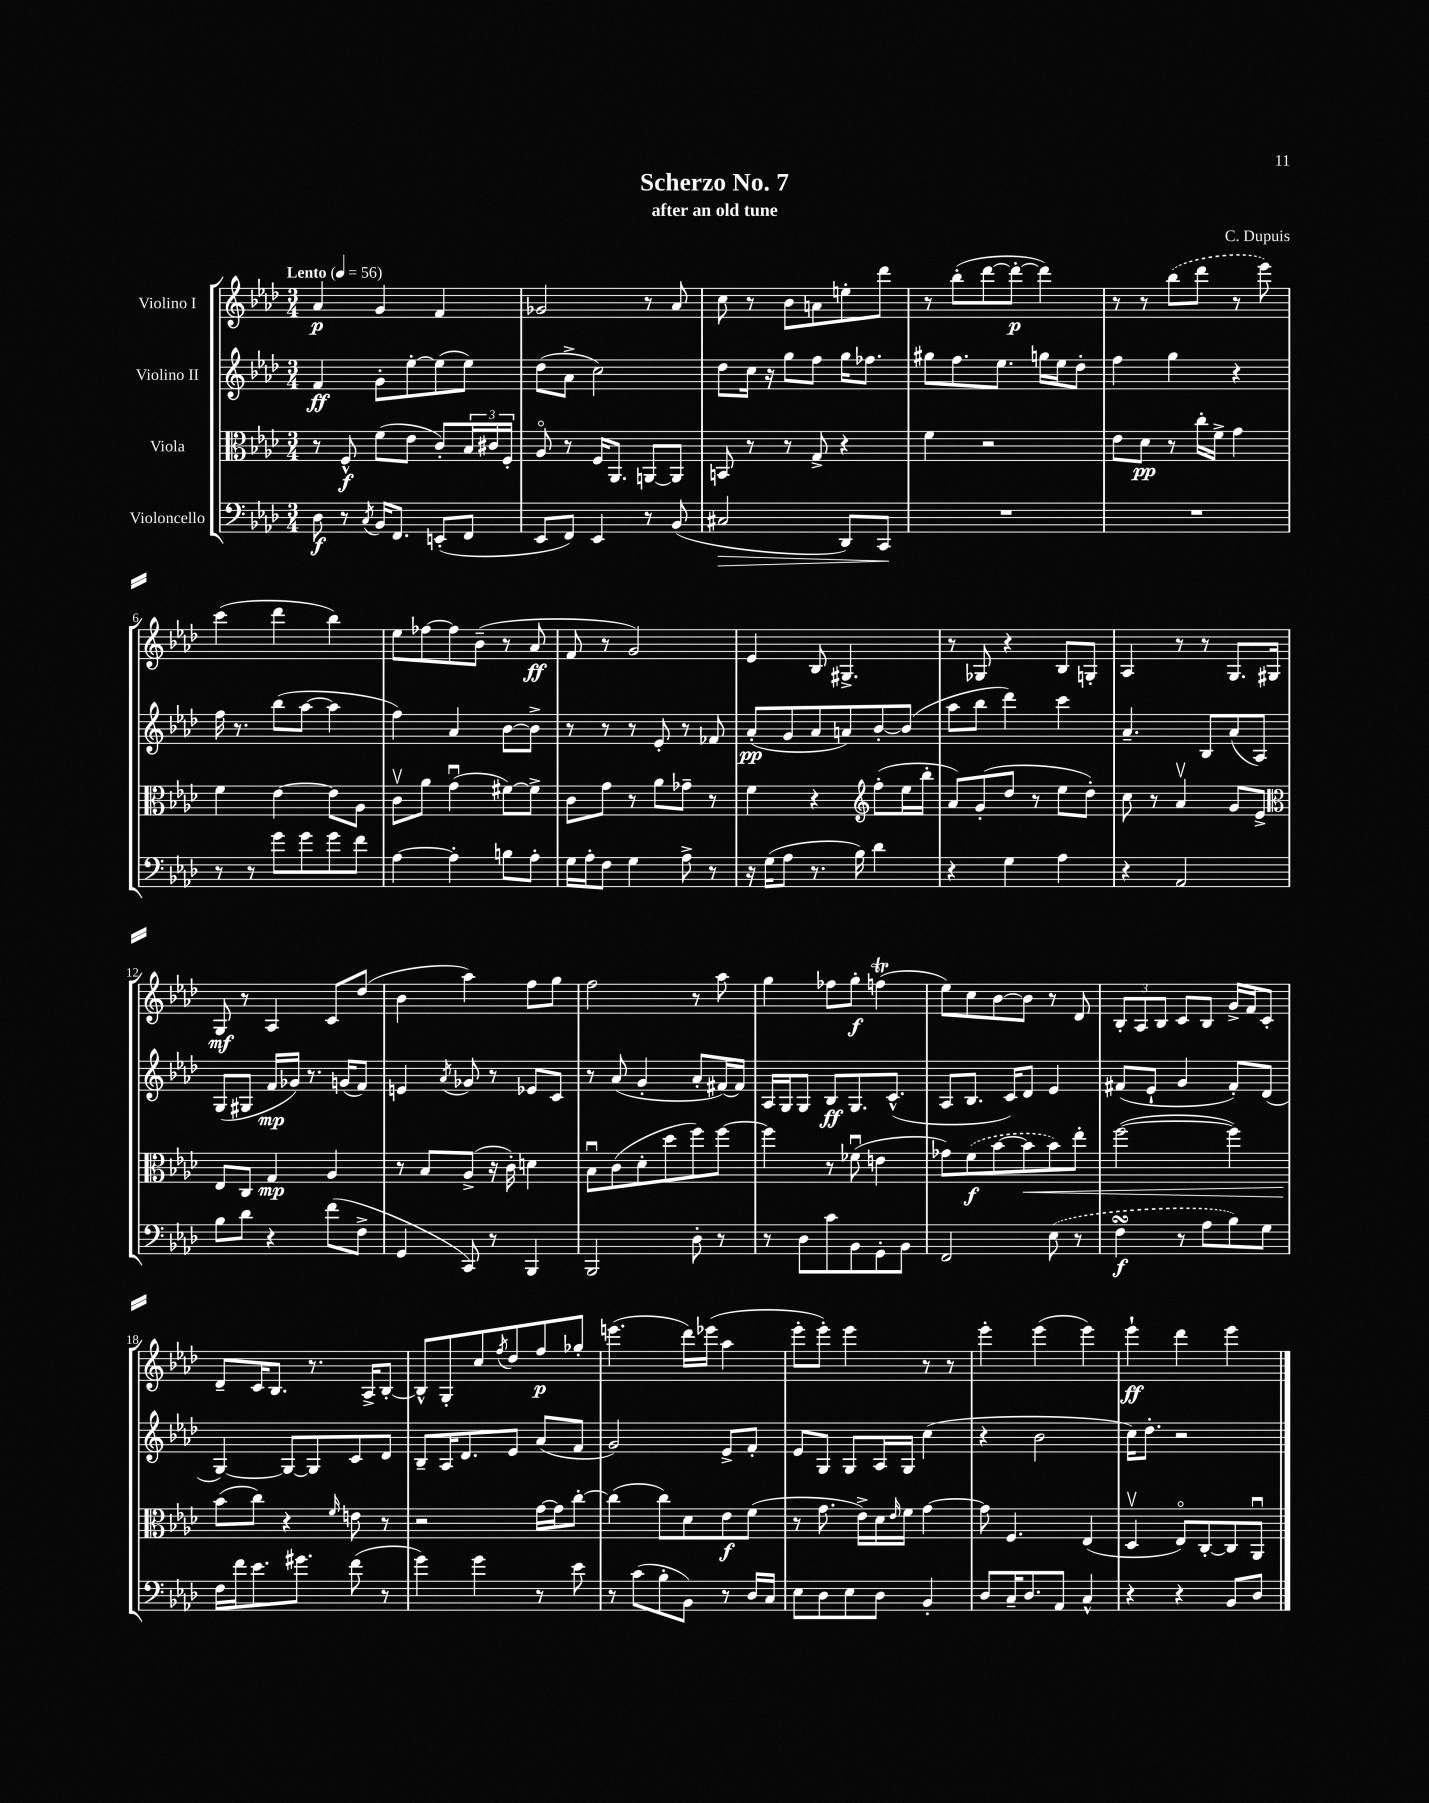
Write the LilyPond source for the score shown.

\header { title = "Scherzo No. 7" composer = "C. Dupuis" subtitle = "after an old tune" }
<<
\new StaffGroup <<
\new Staff = "s0" \with { instrumentName = "Violino I" } {
    \clef treble \key aes \major \numericTimeSignature \time 3/4 \tempo "Lento" 4 = 56
    aes'4\p g'4 f'4 |
    ges'2 r8 aes'8 |
    c''8 r8 bes'8 a'8 e''8-. des'''8 |
    r8 bes''8-.( des'''8~ des'''8~-.\p des'''4) |
    r8 r8 \once \slurDashed bes''8( des'''8 r8 ees'''8) |
    c'''4( des'''4 bes''4) |
    ees''8 fes''8~ fes''8 bes'8--( r8 aes'8\ff |
    f'8 r8 g'2) |
    ees'4 bes8 gis4.-> |
    r8 ges8 r4 bes8 g8-. |
    aes4 r8 r8 g8. gis16 |
    g8\mf r8 aes4 c'8 des''8( |
    bes'4 aes''4) f''8 g''8 |
    f''2 r8 aes''8 |
    g''4 fes''8 g''8-.\f f''4\trill( |
    ees''8) c''8 bes'8~ bes'8 r8 des'8 |
    \tuplet 3/2 { bes8-. aes8 bes8 } c'8 bes8 g'16-> f'16 c'8-. |
    des'8-- c'16 bes8. r8. aes16-> bes8~-. |
    bes8-^ g8-. c''8 \acciaccatura { f''8 } des''8 f''8\p ges''8-. |
    e'''4.( des'''16) ees'''16( aes''4 |
    ees'''8-. ees'''8-.) ees'''4 r8 r8 |
    ees'''4-. ees'''4( ees'''4) |
    ees'''4-!\ff des'''4 ees'''4 \bar "|." |
}
\new Staff = "s1" \with { instrumentName = "Violino II" } {
    \clef treble \key aes \major \numericTimeSignature \time 3/4
    f'4\ff g'8-. ees''8~-. ees''8( ees''8) |
    des''8( aes'8-> c''2) |
    des''8 c''16 r16 g''8 f''8 g''16 fes''8. |
    gis''8 f''8. ees''8. g''16 ees''16 des''8-. |
    f''4 g''4 r4 |
    f''16 r8. bes''8( aes''8~ aes''4 |
    f''4) aes'4 bes'8~ bes'8-> |
    r8 r8 r8 ees'8-. r8 fes'8 |
    aes'8-.\pp( g'8 aes'8 a'8) bes'8~-. bes'8( |
    aes''8 bes''8 des'''4) c'''4 |
    aes'4.-- bes8 aes'8( aes8) |
    g8( gis8 f'16\mp ges'16) r8. g'16( f'8) |
    e'4 \acciaccatura { aes'8 } ges'8 r8 ees'8 c'8 |
    r8 aes'8( g'4-. aes'8-. fis'16~) fis'16 |
    aes16 g16 g8 bes8\ff g8. c'8.-^( |
    aes8 bes8. c'16) des'8 ees'4 |
    fis'8( ees'8-! g'4 fis'8-.) des'8( |
    g4~) g8~ g8 c'8 des'8 |
    bes8-- aes16 des'8. ees'8 aes'8( f'8 |
    g'2) ees'8-> f'8-. |
    ees'8 g8 g8 aes16 g16 c''4( |
    r4 bes'2 |
    c''16) des''8.-. r2 \bar "|." |
}
\new Staff = "s2" \with { instrumentName = "Viola" } {
    \clef alto \key aes \major \numericTimeSignature \time 3/4
    r8 f8-^\f f'8( ees'8 c'8-.) \tuplet 3/2 { bes16 cis'16 f16-. } |
    aes8\flageolet r8 f16 aes,8. a,8~ a,8 |
    b,8 r8 r8 g8-> r4 |
    f'4 r2 |
    ees'8 des'8\pp r8 c''16-. f'16-> g'4 |
    f'4 ees'4~ ees'8 aes8 |
    c'8\upbow aes'8 g'4\downbow( fis'8~) fis'8-> |
    c'8 g'8 r8 aes'8 ges'8-- r8 |
    f'4 r4 \clef treble f''8-.( ees''16 bes''16-. |
    aes'8) g'8-.( des''8 r8 ees''8 des''8-.) |
    c''8 r8 aes'4\upbow g'8 ees'8-> |
    \clef alto ees8 c8 g4\mp aes4 |
    r8 bes8 aes8->( r16 c'16-.) d'4 |
    bes8\downbow c'8( des'8-. des''8 f''8) f''8~ |
    f''4 r8 fes'8\downbow( e'4 |
    ges'8) \once \slurDashed f'8\f( bes'8~ bes'8\< bes'8) ees''8-. |
    f''2~( f''4) |
    bes'8\!( c''8) r4 \grace { f'16 } e'8 r8 |
    r2 g'16~ g'16 c''8~-. |
    c''4( c''8) des'8 ees'8\f f'8( |
    r8 g'8. ees'16->) des'16 \grace { ees'16 } f'16 g'4~ |
    g'8 f4. ees4( |
    des4\upbow ees8\flageolet) c8~-. c8 aes,8\downbow \bar "|." |
}
\new Staff = "s3" \with { instrumentName = "Violoncello" } {
    \clef bass \key aes \major \numericTimeSignature \time 3/4
    des8\f r8 \acciaccatura { c8 } bes,16 f,8. e,8-.( f,8 |
    ees,8 f,8) ees,4 r8 bes,8( |
    cis2\> des,8) c,8\! |
    R2. |
    R2. |
    r8 r8 g'8 g'8 g'8 f'8 |
    aes4~ aes4-. b8 aes8-. |
    g16 aes16-. f8 g4 aes8-> r8 |
    r16 g16( aes8 r8. bes16) des'4 |
    r4 g4 aes4 |
    r4 aes,2 |
    bes8 des'8 r4 f'8( f8-> |
    g,4 c,8) r8 bes,,4 |
    bes,,2 des8-. r8 |
    r8 des8 c'8 bes,8 g,8-. bes,8 |
    f,2 \once \slurDashed ees8( r8 |
    f4\turn\f r8 aes8 bes8) g8 |
    f16 f'16 ees'8. gis'8. f'8( r8 |
    g'4) g'4 r8 ees'8 |
    r8 c'8( bes8-. bes,8) r8 des16 c16 |
    ees8 des8 ees8 des8 bes,4-. |
    des8 c16-- des8. aes,8 c4-^ |
    r4 r4 bes,8 des8 \bar "|." |
}
>>
>>
